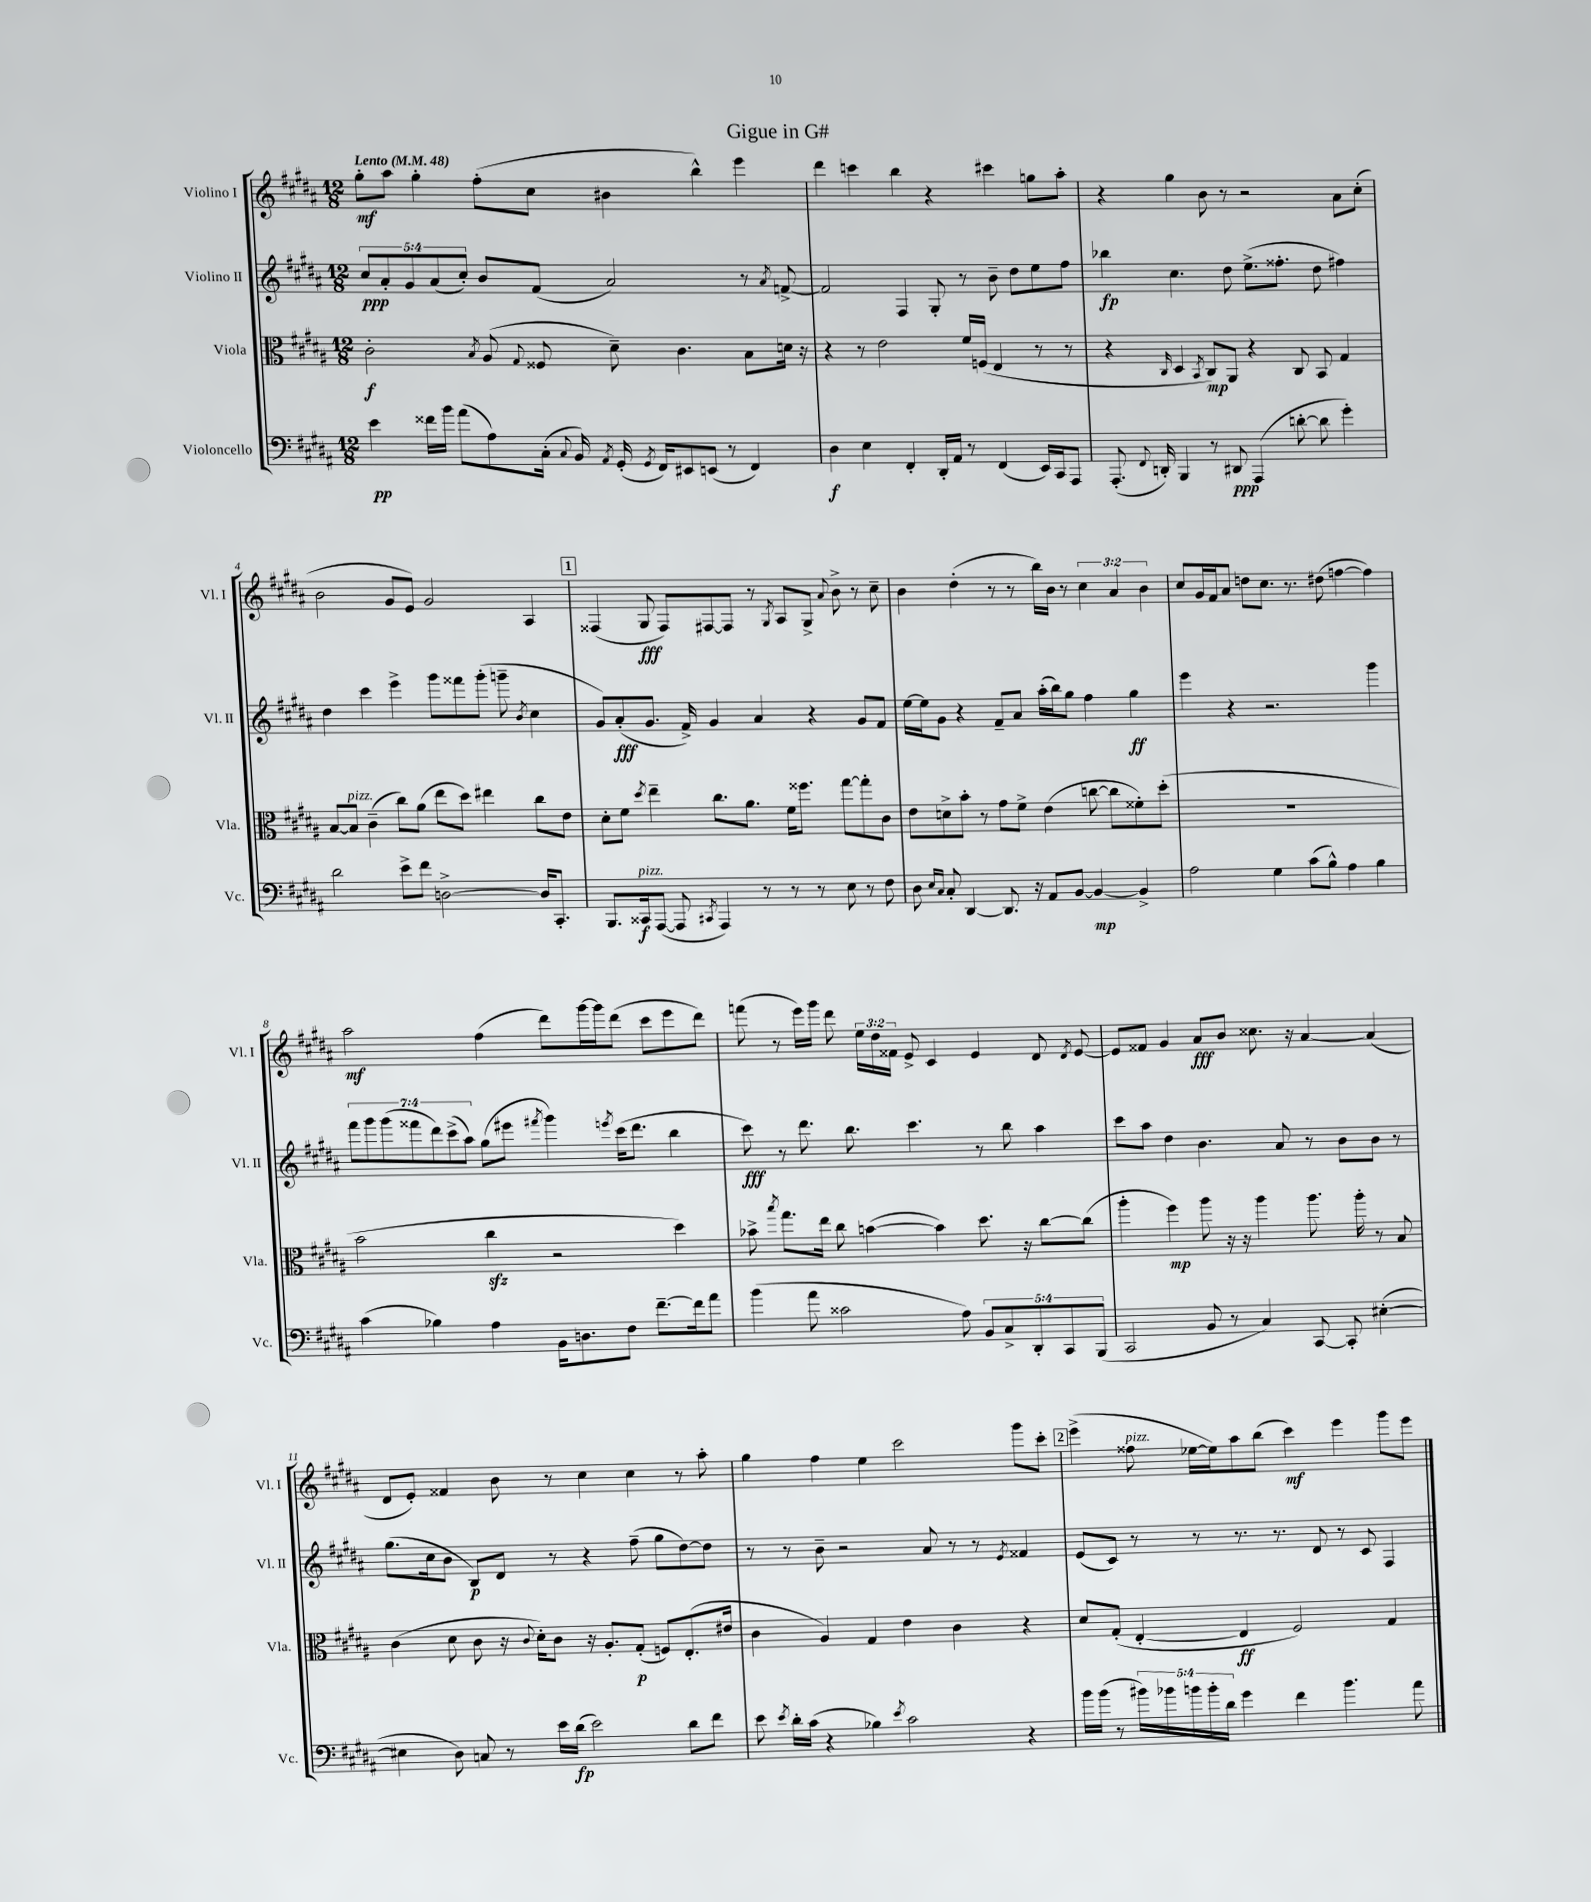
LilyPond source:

\header { title = "Gigue in G#" }
<<
\new StaffGroup <<
\new Staff = "s0" \with { instrumentName = "Violino I" shortInstrumentName = "Vl. I" } {
    \clef treble \key b \major \numericTimeSignature \time 12/8 \override Staff.TupletNumber.text = #tuplet-number::calc-fraction-text \tempo "Lento" 4 = 48
    \autoBeamOff gis''8[-.\mf ais''8] gis''4-. fis''8[-.( cis''8] bis'4 b''4-^) e'''4 |
    dis'''4 c'''4 b''4 r4 cis'''4 g''8[ ais''8]-. |
    r4 gis''4 b'8 r8 r2 ais'8[ cis''8]-.( |
    b'2 gis'8[ e'8]) gis'2 ais4 |
    \mark \markup { \box "1" } fisis4( gis8\fff fisis8[) fis8~ fis8] r8 \acciaccatura { gis8 } ais8[ gis8]-> \appoggiatura { ais'8 } b'8-> r8 cis''8-- |
    b'4 dis''4-.( r8 r8 b''16[) b'16] r8 \tuplet 3/2 { cis''4 ais'4 b'4 } |
    cis''8[ gis'16 fis'16 ais'8] d''8[ cis''8.] r8. dis''8( f''4~ f''4) |
    ais''2\mf fis''4( dis'''8[) gis'''16~ gis'''16 dis'''8]( cis'''8[ e'''8 dis'''8]) |
    f'''8( r8 e'''16[) gis'''16] dis'''8 \tuplet 3/2 { e''16[ dis''16 fisis'16] } e'8-> cis'4 e'4 dis'8 \acciaccatura { dis'8 } e'8~ |
    e'8[ fisis'8] gis'4 ais'8[\fff b'8] cisis''8. r16 ais'4~ ais'4( |
    dis'8[ e'8]-.) fisis'4 b'8 r8 cis''4 cis''4 r8 ais''8-. |
    gis''4 fis''4 e''4 cis'''2 gis'''8[ cis'''8]-. |
    \mark \markup { \box "2" } e'''4->( fisis''8^\markup { \italic "pizz." } ees''16[~ ees''16) ais''8 b''8]( cis'''4\mf) e'''4 gis'''8[ e'''8] \bar "|." |
}
\new Staff = "s1" \with { instrumentName = "Violino II" shortInstrumentName = "Vl. II" } {
    \clef treble \key b \major \numericTimeSignature \time 12/8 \override Staff.TupletNumber.text = #tuplet-number::calc-fraction-text
    \autoBeamOff \tuplet 5/4 { cis''8[\ppp ais'8-. gis'8 ais'8( cis''8]-.) } b'8[ fis'8]( ais'2) r8 \acciaccatura { ais'8 } f'8~-> |
    f'2 fis4 gis8-. r8 b'8-- dis''8[ e''8 fis''8] |
    bes''4\fp cis''4. dis''8 e''8.[->( fisis''8.]-. dis''8 fis''4) |
    dis''4 cis'''4 e'''4-> gis'''8[ fisis'''8 gis'''8]-.( g'''8-- \acciaccatura { b'8 } cis''4 |
    \mark \markup { \box "1" } gis'8[) ais'8-.\fff( gis'8.] fis'16->) gis'4 ais'4 r4 gis'8[ fis'8] |
    e''16[~ e''16 gis'8] r4 fis'8[-- ais'8] ais''16[-.( b''16) gis''8] fis''4 gis''4\ff |
    e'''4 r4 r2. gis'''4 |
    \tuplet 7/4 { fis'''8[ gis'''8 gis'''8( fisis'''8 dis'''8) cis'''8->( ais''8]) } gis''8[( eis'''8] \acciaccatura { fis'''8 } gis'''4) \acciaccatura { e'''8 } cis'''16[( dis'''8.] b''4 |
    cis'''8\fff) r8 dis'''8. b''8. cis'''4. r8 b''8 ais''4 |
    cis'''8[ ais''8] dis''4 b'4. ais'8 r8 b'8[ b'8] r8 |
    gis''8.[( cis''16 b'8] b8[\p) dis'8] r8 r4 fis''8--( gis''8[ dis''8~) dis''8] |
    r8 r8 b'8-- r2 ais'8 r8 r8 \acciaccatura { e'8 } fisis'4 |
    \mark \markup { \box "2" } e'8[( cis'8]) r8 r8 r8. r8. dis'8 r8 cis'8 fis4 \bar "|." |
}
\new Staff = "s2" \with { instrumentName = "Viola" shortInstrumentName = "Vla." } {
    \clef alto \key b \major \numericTimeSignature \time 12/8
    \autoBeamOff cis'2-.\f \acciaccatura { b8 } ais8( \appoggiatura { gis8 } fisis8 dis'8--) cis'4. b8[ d'16] r16 |
    r4 r8 e'2 fis'16[ f16]( e4 r8 r8 |
    r4 \grace { cis16 } dis4 \acciaccatura { b,8 } cis8[\mp) ais,8] r4 cis8 b,8 gis4 |
    b8[~ b8]^\markup { \italic "pizz." } cis'4--( cis''8[) ais'8]( e''8[ dis''8]) eis''4 cis''8[ e'8] |
    \mark \markup { \box "1" } dis'8[-. fis'8] \acciaccatura { dis''8 } e''4-- cis''8.[ ais'8.] fis'16[ fisis''8.] gis''8[~ gis''8-. cis'8] |
    e'8[ d'8-> b'8]-. r8 gis'8[ fis'8]-> e'4( c''8~ c''8[ fisis'8-.) dis''8]-.( |
    R1. |
    b'2 cis''4\sfz r2 dis''4) |
    bes'8-> \acciaccatura { b''8 } gis''8.[ e''16] cis''8 b'4~( b'4) dis''8. r16 cis''8[~ cis''8]( |
    ais''4-. fis''4\mp) ais''8 r16 r16 ais''4 ais''8. ais''16-. r8 b8 |
    cis'4( dis'8 cis'8 r16 \appoggiatura { cis'8 } dis'16[-.) cis'8] r16 ais8.[-. gis8]-.\p( f8[) e8.-.( eis'16] |
    cis'4 ais4) gis4 e'4 cis'4 r4 |
    \mark \markup { \box "2" } dis'8[ gis8]-.( e4~-. e4\ff fis2) gis4 \bar "|." |
}
\new Staff = "s3" \with { instrumentName = "Violoncello" shortInstrumentName = "Vc." } {
    \clef bass \key b \major \numericTimeSignature \time 12/8 \override Staff.TupletNumber.text = #tuplet-number::calc-fraction-text
    \autoBeamOff e'4\pp fisis'16[ b'16] ais'8[( ais8) cis16]-.( \appoggiatura { cis8 } b,16) \acciaccatura { ais,8 } gis,16-.( \acciaccatura { gis,8 } fis,16[) eis,8 e,8]( r8 fis,4) |
    dis4\f e4 fis,4-. dis,16[-. ais,16] r8 fis,4( e,16[) cis,16 ais,,8] |
    ais,,8.-.( \appoggiatura { fis,8 } d,16-.) b,,4 r8 dis,8\ppp ais,,4( d'8~-. d'8 gis'4-.) |
    dis'2 e'8[-> fis'8] d2~-> d16[ cis,8.]-. |
    \mark \markup { \box "1" } b,,8.[ cisis,16\f^\markup { \italic "pizz." } ais,,8]~( ais,,8 \acciaccatura { cis,8 } ais,,4) r8 r8 r8 e8 r8 fis8 |
    dis8 \grace { e16[ cis16] } cis8-. dis,4~ dis,8. r16 ais,8[ b,8]~ b,4~\mp b,4-> |
    ais2 gis4 cis'8[( b8]-^) ais4 b4 |
    cis'4( bes4) ais4 b,16[ d8. fis8] fis'8.[~-- fis'16 ais'8] |
    b'4( ais'8 cisis'2 ais8) \tuplet 5/4 { b,8[ cis8-> dis,8-. cis,8 b,,8]( } |
    cis,2 b,8 r8 cis4) cis,8~ cis,8-. eis4~-.( |
    eis4 dis8) c8 r8 e'16[ dis'16]\fp( e'2) dis'8[ fis'8] |
    e'8 \acciaccatura { e'8 } dis'16[-. cis'16]( r4 bes4) \acciaccatura { e'8 } cis'2 r4 |
    \mark \markup { \box "2" } b'16[ b'16]( r8 \tuplet 5/4 { bis'16[) bes'16 b'16 b'16-. dis'16] } gis'4 fis'4 b'4. ais'8 \bar "|." |
}
>>
>>
